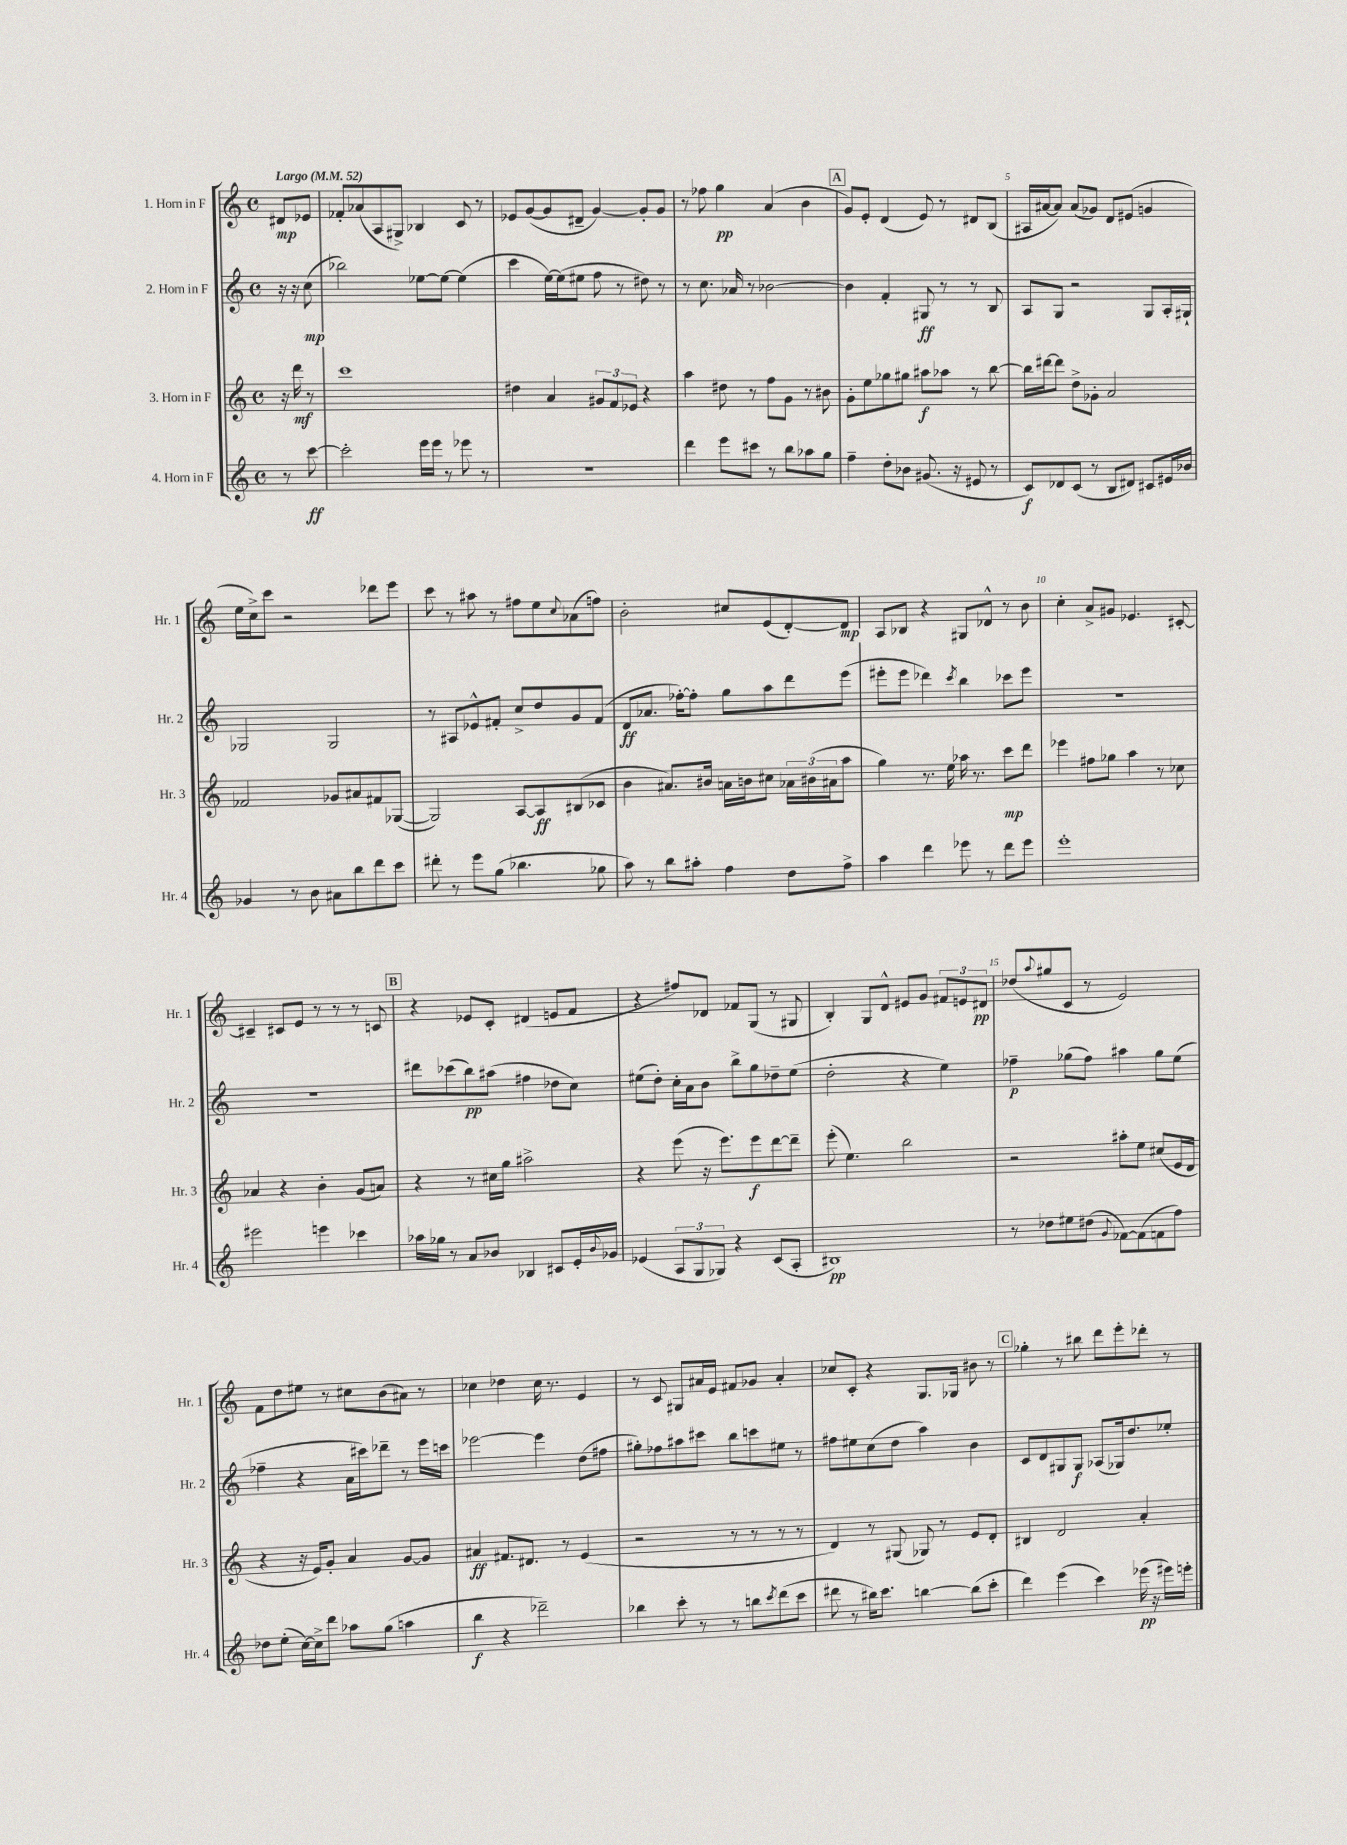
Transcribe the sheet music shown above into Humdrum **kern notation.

**kern	**dynam	**kern	**dynam	**kern	**dynam	**kern	**dynam
*part4	*part4	*part3	*part3	*part2	*part2	*part1	*part1
*staff4	*staff4	*staff3	*staff3	*staff2	*staff2	*staff1	*staff1
*I"4. Horn in F	*	*I"3. Horn in F	*	*I"2. Horn in F	*	*I"1. Horn in F	*
*I'Hr. 4	*	*I'Hr. 3	*	*I'Hr. 2	*	*I'Hr. 1	*
*clefG2	*	*clefG2	*	*clefG2	*	*clefG2	*
*k[]	*	*k[]	*	*k[]	*	*k[]	*
*M4/4	*	*M4/4	*	*M4/4	*	*M4/4	*
*met(c)	*	*met(c)	*	*met(c)	*	*met(c)	*
*MM52	*	*MM52	*	*MM52	*	*MM52	*
=	=	=	=	=	=	=	=
!	!	!	!	!	!	!LO:TX:a:B:t=Largo	!
8r	.	16r	.	16r	.	8d#X/L	mp
.	.	16ddd\	mf	16r	.	.	.
[8ccc\	ff	8r	.	(8cc\	mp	8e-X/J	.
=1	=1	=1	=1	=1	=1	=1	=1
2ccc'\]	.	1ccc	.	2bb-X\)	.	8f-X'/L	.
.	.	.	.	.	.	(8a-X/	.
.	.	.	.	.	.	8A/	.
.	.	.	.	.	.	8G#X^/J)	.
16eee\LL	.	.	.	[8ee-X\L	.	4B-X/	.
16eee\JJ	.	.	.	.	.	.	.
8r	.	.	.	8ee-\J_	.	.	.
8eee-X\	.	.	.	(4ee-\]	.	8c/	.
8r	.	.	.	.	.	8r	.
=2	=2	=2	=2	=2	=2	=2	=2
1r	.	4dd#X\	.	4ccc\	.	8e-X/L	.
.	.	.	.	.	.	([8g/	.
.	.	4a/	.	[16ee\LL)	.	8g/]	.
.	.	.	.	(16ee\J]	.	.	.
.	.	.	.	8ee#X\J	.	8d#X~/J	.
.	.	12g#X/L	.	8ff\	.	[4g/)	.
.	.	12f/	.	.	.	.	.
.	.	.	.	8r	.	.	.
.	.	12e-X/J	.	.	.	.	.
.	.	4r	.	8dd#X\)	.	8g'/L]	.
.	.	.	.	8r	.	8g/J	.
=3	=3	=3	=3	=3	=3	=3	=3
4ddd\	.	4aa\	.	8r	.	8r	.
.	.	.	.	8.cc\	.	8ff-X\	.
8eee\L	.	8dd#X\	.	.	.	4gg\	pp
.	.	.	.	16a-X/	.	.	.
8ccc#X\J	.	8r	.	8r	.	.	.
8r	.	8ff\L	.	[2b-X\	.	(4a/	.
8bb\L	.	8g\J	.	.	.	.	.
8aa-X\	.	8r	.	.	.	4b\	.
8gg\J	.	8b#X\	.	.	.	.	.
!!LO:REH:place=s1:t=A
=4	=4	=4	=4	=4	=4	=4	=4
4ff~\	.	8g'\L	.	4b-\]	.	8g/L)	.
.	.	8ee\	.	.	.	8e'/J	.
8dd'\L	.	8gg-X\	.	4f'/	.	(4d/	.
8b-X\J	.	8gg#X\J	.	.	.	.	.
(8.g#X/	.	8aa#X\L	f	8G#X/	ff	8e/)	.
.	.	8aa-X\J	.	8r	.	8r	.
16r	.	.	.	.	.	.	.
8e#X/	.	8r	.	8r	.	8d#X/L	.
8r	.	[8bb\	.	8B/	.	(8B/J	.
=5	=5	=5	=5	=5	=5	=5	=5
8c/L)	f	16bb\LL]	.	8A/L	.	16A#X/LL	.
.	.	[16ddd#X\J	.	.	.	[16a#X/J	.
8d-X/	.	8ddd#\J]	.	8G/J	.	8a#/J])	.
(8c/J	.	8dd^\L	.	2r	.	(8a#/L	.
8r	.	8g-X'\J	.	.	.	8g-X/J)	.
8B/L	.	2a/	.	.	.	8d/L	.
8d#X/J)	.	.	.	.	.	(8e#X/J	.
8c#X/L	.	.	.	8G/L	.	4gn/	.
16e#X/L	.	.	.	16A'/L	.	.	.
16b-X/JJ	.	.	.	16G#X`/JJ	.	.	.
!!LO:LB:g=z
=6	=6	=6	=6	=6	=6	=6	=6
4g-X/	.	2f-X/	.	2G-X/	.	16ee\LL	.
.	.	.	.	.	.	16cc^\J)	.
.	.	.	.	.	.	8ccc\J	.
8r	.	.	.	.	.	2r	.
8b\	.	.	.	.	.	.	.
8a#X\L	.	8g-X/L	.	2G-/	.	.	.
8bb\	.	8a#X/	.	.	.	.	.
8ddd\	.	8f#X/	.	.	.	8ddd-X\L	.
8ccc\J	.	([8G-X/J	.	.	.	8eee\J	.
=7	=7	=7	=7	=7	=7	=7	=7
8ddd#X'\	.	2G-/])	.	8r	.	8ccc\	.
8r	.	.	.	8A#X/L	.	8r	.
8eee\L	.	.	.	8e-X^^/	.	8aa#X\	.
(8gg\J	.	.	.	8f#X'/J	.	8r	.
4.bb-X\	.	[8A/L	.	8cc^/L	.	8ff#X\L	.
.	.	8A/]	ff	8dd/	.	8ee\	.
.	.	.	.	.	.	8qqcc/	.
.	.	(8B#X/	.	8g/	.	(8a-X\	.
8gg-X\	.	8c-X/J	.	(8f#/J	.	8ffn\J)	.
=8	=8	=8	=8	=8	=8	=8	=8
8aa\)	.	4b\	.	8d/L	ff	2b'\	.
8r	.	.	.	8.a-X/J	.	.	.
8bb\L	.	8.a#X/L)	.	.	.	.	.
.	.	.	.	[16ff-X'\KL)	.	.	.
8aa#X'\J	.	.	.	8ff-'\J]	.	.	.
.	.	16b#X/Jk	.	.	.	.	.
4ff\	.	16an\LL	.	8gg\L	.	8cc#X/L	.
.	.	16bn\J	.	.	.	.	.
.	.	8cc#X\J	.	8aa\	.	(8e/	.
8dd\L	.	24a-X\LL	.	8ddd\	.	[8d'/)	.
.	.	(24b#X\	.	.	.	.	.
.	.	24a#X\J	.	.	.	.	.
8ff^\J	.	8aa\J	.	(8eee\J	.	8d/J]	mp
=9	=9	=9	=9	=9	=9	=9	=9
4aa\	.	4gg\)	.	8eee#X'\L	.	8A/L	.
.	.	.	.	8eee#\J	.	8B-X/J	.
4ddd\	.	8.r	.	4ddd-X\)	.	4r	.
.	.	16ee\	.	.	.	.	.
.	.	.	.	8qccc/	.	.	.
8eee-X\	.	16aa-X\	.	4bb\	.	8G#X/L	.
.	.	8.r	.	.	.	.	.
8r	.	.	.	.	.	8d-X^^/J	.
8ddd\L	.	8ccc\L	mp	8ccc-X\L	.	8r	.
8eee-\J	.	8ddd\J	.	8eee#\J	.	8b\	.
=10	=10	=10	=10	=10	=10	=10	=10
1eee'	.	4eee-X\	.	1r	.	4cc'\	.
.	.	8ff#X\L	.	.	.	8a^/L	.
.	.	8gg-X\J	.	.	.	8g#X/J	.
.	.	4aa\	.	.	.	4.e-X/	.
.	.	8r	.	.	.	.	.
.	.	8cc-X\	.	.	.	[8c#X'/	.
!!LO:LB:g=z
=11	=11	=11	=11	=11	=11	=11	=11
2eee#X\	.	4a-X/	.	1r	.	4c#X~/]	.
.	.	4r	.	.	.	8c#X/L	.
.	.	.	.	.	.	8e/J	.
4eeen\	.	4b'\	.	.	.	8r	.
.	.	.	.	.	.	8r	.
4ccc-X\	.	(8g/L	.	.	.	8r	.
.	.	8an/J)	.	.	.	8cn/	.
!!LO:REH:place=s1:t=B
=12	=12	=12	=12	=12	=12	=12	=12
16aa-X\LL	.	4r	.	8ddd#X\L	.	4r	.
16gg-X\JJ	.	.	.	.	.	.	.
8r	.	.	.	(8ccc-X\	.	.	.
8a/L	.	8r	.	8bb\)	pp	8e-X/L	.
8b-X/J	.	16cc#X\LL	.	(8aa#X\J	.	8c'/J	.
.	.	16gg\JJ	.	.	.	.	.
4B-X/	.	2aa#X^\	.	4ff#X\	.	(4d#X/	.
8c#X/L	.	.	.	8dd-X\L	.	8en/L	.
16e'/L	.	.	.	8cc\J)	.	8f/J	.
8qqb-/	.	.	.	.	.	.	.
16g-X/JJ	.	.	.	.	.	.	.
=13	=13	=13	=13	=13	=13	=13	=13
(4e-X/	.	4r	.	(8ee#X\L	.	4r	.
.	.	.	.	8dd'\J)	.	.	.
12A/L	.	(8eee\	.	16cc'\LL	.	8ff#X/L)	.
.	.	.	.	16a\J	.	.	.
12G/	.	.	.	.	.	.	.
.	.	16r	.	8b\J	.	8d-X/J	.
12G-X/J)	.	.	.	.	.	.	.
.	.	8.eee\L)	.	.	.	.	.
4r	.	.	.	8bb^\L	.	8f-X/L	.
.	.	8eee\	f	8gg\	.	(8G/J	.
(8c/L	.	[8ddd\	.	8dd-X~\	.	8r	.
8A'/J	.	8ddd~\J]	.	(8ee#\J	.	8G#X/	.
=14	=14	=14	=14	=14	=14	=14	=14
1B#X)	pp	(8eee'\	.	2dd'\	.	4B'/)	.
.	.	4.ee\)	.	.	.	.	.
.	.	.	.	.	.	8G/L	.
.	.	.	.	.	.	8d^^/J	.
.	.	2bb\	.	4r	.	8e#X/L	.
.	.	.	.	.	.	8g/J	.
.	.	.	.	4ee\)	.	12f#X/L	.
.	.	.	.	.	.	12en/	.
.	.	.	.	.	.	12d#X/J	pp
=15	=15	=15	=15	=15	=15	=15	=15
8r	.	2r	.	4ff-X~\	p	(8dd-X/L	.
.	.	.	.	.	.	8qqaa/	.
8dd-X\L	.	.	.	.	.	8gg#X/	.
8ee#X\	.	.	.	(8gg-X\L	.	8c/J	.
(8dd#X\J	.	.	.	8ff-\J)	.	8r	.
8qqg/	.	.	.	.	.	.	.
[8f-X\L)	.	8aa#X'\L	.	4aa#X\	.	2e/)	.
(8f-\]	.	8ee\J	.	.	.	.	.
8fn\	.	(8cc#X/L	.	8gg-\L	.	.	.
8ff\J)	.	16e/L	.	(8ee\J	.	.	.
.	.	16d/JJ	.	.	.	.	.
!!LO:LB:g=z
=16	=16	=16	=16	=16	=16	=16	=16
8dd-X\L	.	4r	.	4ff-X~\	.	8f\L	.
(8ee'\J	.	.	.	.	.	8dd\	.
[16cc\LL)	.	16r	.	4r	.	8ee#X\J	.
16cc^\J]	.	16e/KL)	.	.	.	.	.
8ddd\J	.	8g'/J	.	.	.	8r	.
8aa-X\L	.	4a/	.	16a\LL	.	8cc#X\L	.
.	.	.	.	16ccc#X\J)	.	.	.
(8gg\J	.	.	.	8ddd-X~\J	.	(8b\	.
4aan\	.	[8g/L	.	8r	.	8a#X\J)	.
.	.	8g/J]	.	16eee\LL	.	8r	.
.	.	.	.	16cccn\JJ	.	.	.
=17	=17	=17	=17	=17	=17	=17	=17
4bb\	f	4a#X/	ff	[2eee-X\	.	4cc-X\	.
4r	.	8.f#X/L	.	.	.	4dd-X\	.
.	.	8.d#X/J	.	.	.	.	.
2ddd-X~\)	.	.	.	4eee-\]	.	16cc-\	.
.	.	.	.	.	.	8.r	.
.	.	8r	.	.	.	.	.
.	.	(4e/	.	(8dd\L	.	4e/	.
.	.	.	.	8ff#X\J	.	.	.
=18	=18	=18	=18	=18	=18	=18	=18
4bb-X\	.	2r	.	8gg#X'\L)	.	8r	.
.	.	.	.	8ff-X\	.	8c/	.
8ccc'\	.	.	.	8aa#X\	.	8G#X/L	.
8r	.	.	.	8ccc#X\J	.	16a#X/L	.
.	.	.	.	.	.	16e/JJ	.
8r	.	8r	.	8bb\L	.	8f#X/L	.
8bbn\L	.	8r	.	8cccn\	.	8g-X/J	.
8qccc/	.	.	.	.	.	.	.
(8ddd\	.	8r	.	8ee#X\J	.	4a#'/	.
8ccc\J	.	8r	.	8r	.	.	.
=19	=19	=19	=19	=19	=19	=19	=19
8ddd#X\	.	4d/)	.	8ff#X\L	.	8cc-X/L	.
8r	.	.	.	8ee#X\	.	8c'/J	.
16bb#X\KL)	.	8r	.	(8cc\	.	4r	.
8.ccc\J	.	.	.	.	.	.	.
.	.	(8G#X/	.	8dd\J	.	.	.
[4bbn\	.	8G-X/)	.	4aa\)	.	8.G/L	.
.	.	8r	.	.	.	.	.
.	.	.	.	.	.	16G-X/Jk	.
(8bb\L]	.	8e/L	.	4b\	.	8b#X\	.
8ccc'\J	.	8d'/J	.	.	.	8r	.
!!LO:REH:place=s1:t=C
=20	=20	=20	=20	=20	=20	=20	=20
4ddd\)	.	4B#X/	.	8c/L	.	4gg-X'\	.
.	.	.	.	8d/	.	.	.
(4eee\	.	2d/	.	8G#X/	.	8r	.
.	.	.	.	8G#/J	f	8bb#X\	.
4ccc\)	.	.	.	(8A-X/L	.	8ddd\L	.
.	.	.	.	16G-X/k)	.	8eee'\	.
.	.	.	.	8.dd/	.	.	.
(16eee-X\	pp	4a'/	.	.	.	8ddd-X'\J	.
16r	.	.	.	.	.	.	.
16eee#X\LL)	.	.	.	8ee-X'/J	.	8r	.
16eeen'\JJ	.	.	.	.	.	.	.
==	==	==	==	==	==	==	==
*-	*-	*-	*-	*-	*-	*-	*-
